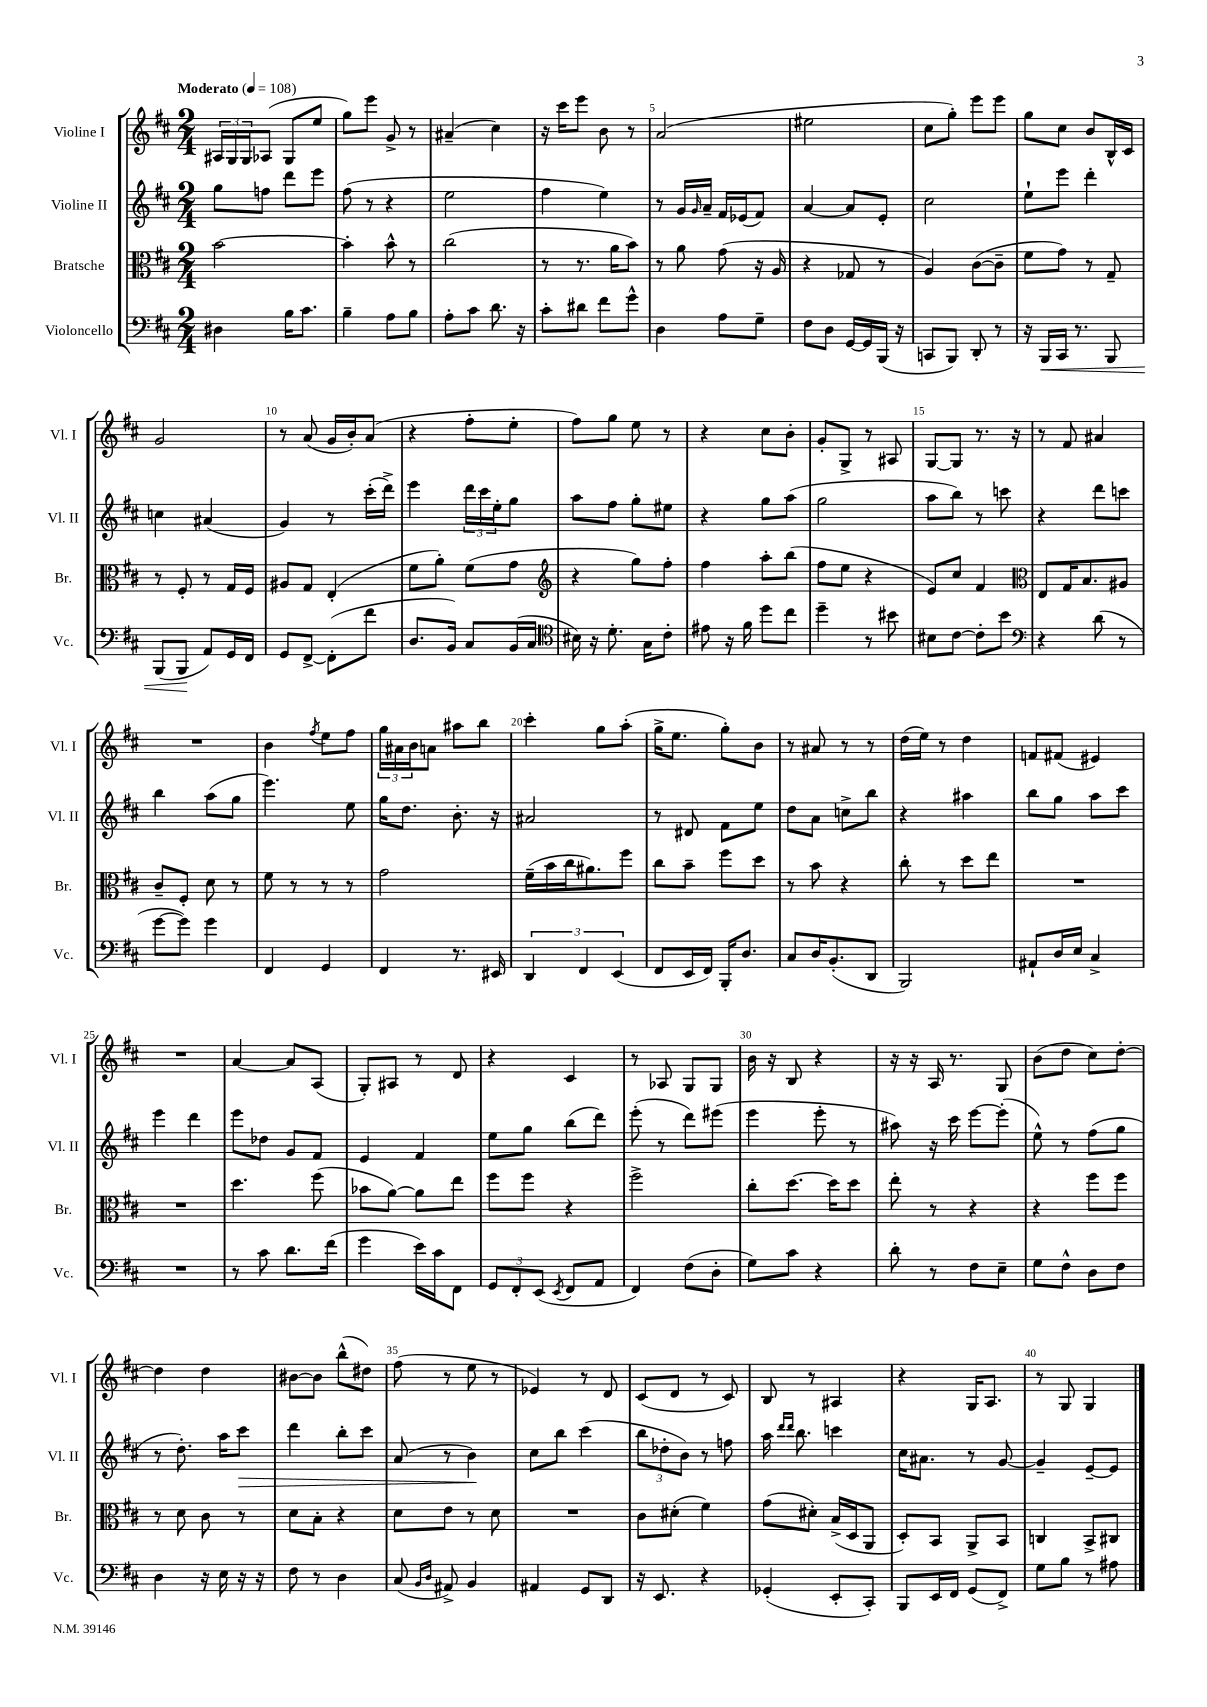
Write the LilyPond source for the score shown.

<<
\new StaffGroup <<
\new Staff = "s0" \with { instrumentName = "Violine I" shortInstrumentName = "Vl. I" } {
    \clef treble \key d \major \numericTimeSignature \time 2/4 \tempo "Moderato" 4 = 108
    \tuplet 3/2 { ais16 g16 g16 } aes8( g8 e''8 |
    g''8) e'''8 g'8-> r8 |
    ais'4--( cis''4) |
    r16 cis'''16 e'''8 b'8 r8 |
    a'2( |
    eis''2 |
    cis''8 g''8-.) e'''8 e'''8 |
    g''8 cis''8 b'8 b16-^ cis'16 |
    g'2 |
    r8 a'8( g'16 b'16-.) a'8( |
    r4 fis''8-. e''8-. |
    fis''8) g''8 e''8 r8 |
    r4 cis''8 b'8-. |
    g'8-. g8-> r8 ais8 |
    g8~ g8 r8. r16 |
    r8 fis'8 ais'4 |
    R2 |
    b'4 \acciaccatura { fis''8 } e''8 fis''8 |
    \tuplet 3/2 { g''16 ais'16 b'16 } a'8 ais''8 b''8 |
    cis'''4-. g''8 a''8-.( |
    g''16-> e''8. g''8-.) b'8 |
    r8 ais'8 r8 r8 |
    d''16( e''16) r8 d''4 |
    f'8 fis'8( eis'4) |
    R2 |
    a'4~ a'8 a8( |
    g8-.) ais8 r8 d'8 |
    r4 cis'4 |
    r8 aes8 g8 g8 |
    b'16 r16 b8 r4 |
    r16 r16 a16 r8. g8 |
    b'8( d''8 cis''8) d''8~-. |
    d''4 d''4 |
    bis'8~ bis'8 b''8-^( dis''8) |
    fis''8( r8 e''8 r8 |
    ees'4) r8 d'8 |
    cis'8( d'8 r8 cis'8) |
    b8 r8 ais4 |
    r4 g16 a8. |
    r8 g8 g4 \bar "|." |
}
\new Staff = "s1" \with { instrumentName = "Violine II" shortInstrumentName = "Vl. II" } {
    \clef treble \key d \major \numericTimeSignature \time 2/4
    g''8 f''8 d'''8 e'''8 |
    fis''8( r8 r4 |
    e''2 |
    fis''4 e''4) |
    r8 g'16 \grace { g'16 } a'16-- fis'16 ees'16( fis'8) |
    a'4~ a'8 e'8-. |
    cis''2 |
    e''8-! e'''8 d'''4-. |
    c''4 ais'4( |
    g'4) r8 cis'''16-.( d'''16->) |
    e'''4 \tuplet 3/2 { d'''16 cis'''16 e''16-. } g''8 |
    a''8 fis''8 g''8-. eis''8 |
    r4 g''8 a''8( |
    g''2 |
    a''8 b''8) r8 c'''8 |
    r4 d'''8 c'''8 |
    b''4 a''8( g''8 |
    e'''4.) e''8 |
    g''16 d''8. b'8.-. r16 |
    ais'2 |
    r8 dis'8 fis'8 e''8 |
    d''8 a'8 c''8-> b''8 |
    r4 ais''4 |
    b''8 g''8 a''8 cis'''8 |
    e'''4 d'''4 |
    e'''8 des''8 g'8 fis'8 |
    e'4 fis'4 |
    e''8 g''8 b''8( d'''8) |
    e'''8-.( r8 d'''8) eis'''8( |
    e'''4 e'''8-. r8 |
    ais''8) r16 cis'''16 e'''8~ e'''8-.( |
    e''8-^) r8 fis''8( g''8 |
    r8 d''8.-.) a''16 cis'''8\> |
    d'''4 b''8-. cis'''8 |
    a'8( r8 b'4\!) |
    cis''8 b''8 cis'''4( |
    \tuplet 3/2 { b''8 des''8-. b'8) } r8 f''8 |
    a''16 \grace { d'''16 d'''16 } b''8. c'''4 |
    cis''16 ais'8. r8 g'8~ |
    g'4-- e'8~-- e'8 \bar "|." |
}
\new Staff = "s2" \with { instrumentName = "Bratsche" shortInstrumentName = "Br." } {
    \clef alto \key d \major \numericTimeSignature \time 2/4
    b'2~ |
    b'4-. b'8-^ r8 |
    cis''2( |
    r8 r8. a'16 b'8) |
    r8 a'8 g'8( r16 a16 |
    r4 ges8 r8 |
    a4) cis'8~( cis'8-- |
    fis'8 g'8) r8 g8-- |
    r8 fis8-. r8 g16 fis16 |
    ais8 g8 e4-.( |
    fis'8 a'8-.) fis'8( g'8 |
    \clef treble r4 g''8) fis''8-. |
    fis''4 a''8-. b''8( |
    fis''8 e''8 r4 |
    e'8) cis''8 fis'4 |
    \clef alto e8 g16 b8. ais8 |
    cis'8-- fis8-. d'8 r8 |
    fis'8 r8 r8 r8 |
    g'2 |
    fis'16--( b'16 cis''16 ais'8.) fis''8 |
    cis''8 b'8-- fis''8 d''8 |
    r8 b'8 r4 |
    cis''8-. r8 d''8 e''8 |
    R2 |
    R2 |
    d''4. fis''8( |
    bes'8 a'8~) a'8 e''8 |
    fis''8 fis''8 r4 |
    fis''2-> |
    cis''8-. d''8.~ d''16 d''8 |
    e''8-. r8 r4 |
    r4 fis''8 fis''8 |
    r8 d'8 cis'8 r8 |
    d'8 b8-. r4 |
    d'8 e'8 r8 d'8 |
    R2 |
    cis'8 dis'8-.( fis'4) |
    g'8( dis'8-.) b16->( d16 a,8 |
    d8-.) b,8 a,8-> b,8 |
    c4 b,8-> cis8 \bar "|." |
}
\new Staff = "s3" \with { instrumentName = "Violoncello" shortInstrumentName = "Vc." } {
    \clef bass \key d \major \numericTimeSignature \time 2/4
    dis4 b16 cis'8. |
    b4-- a8 b8 |
    a8-. cis'8 d'8. r16 |
    cis'8-. dis'8 fis'8 g'8-^ |
    d4 a8 g8-- |
    fis8 d8 g,16~ g,16 b,,16( r16 |
    c,8 b,,8) d,8-. r8 |
    r16 b,,16\< cis,16 r8. b,,8 |
    b,,8( b,,8\! a,8) g,16 fis,16 |
    g,8 fis,8~-> fis,8-.( fis'8 |
    d8. b,16) cis8 b,16( cis16 |
    \clef tenor bis16) r16 d'8.-. g16 cis'8-. |
    eis'8 r16 fis'16 d''8 cis''8 |
    d''4-- r8 bis'8 |
    bis8 cis'8~ cis'8-. b'8 |
    \clef bass r4 d'8( r8 |
    g'8~ g'8) g'4 |
    fis,4 g,4 |
    fis,4 r8. eis,16 |
    \tuplet 3/2 { d,4 fis,4 e,4( } |
    fis,8 e,16 fis,16) b,,16-. d8. |
    cis8 d16 b,8.-.( d,8 |
    b,,2) |
    ais,8-! d16 e16 cis4-> |
    R2 |
    r8 cis'8 d'8. fis'16( |
    g'4 e'16) cis'16 fis,8 |
    \tuplet 3/2 { g,8 fis,8-. e,8( } \acciaccatura { e,8 } fis,8 a,8 |
    fis,4) fis8( d8-. |
    g8) cis'8 r4 |
    d'8-. r8 fis8 e8-- |
    g8 fis8-^ d8 fis8 |
    d4 r16 e16 r16 r16 |
    fis8 r8 d4 |
    cis8( \grace { b,16 d16 } ais,8->) b,4 |
    ais,4 g,8 d,8 |
    r16 e,8. r4 |
    ges,4-.( e,8-. cis,8-.) |
    b,,8 e,16 fis,16 g,8( fis,8->) |
    g8 b8 r8 ais8 \bar "|." |
}
>>
>>
\layout { \context { \Score \override BarNumber.break-visibility = ##(#f #t #t) barNumberVisibility = #(every-nth-bar-number-visible 5) } }
